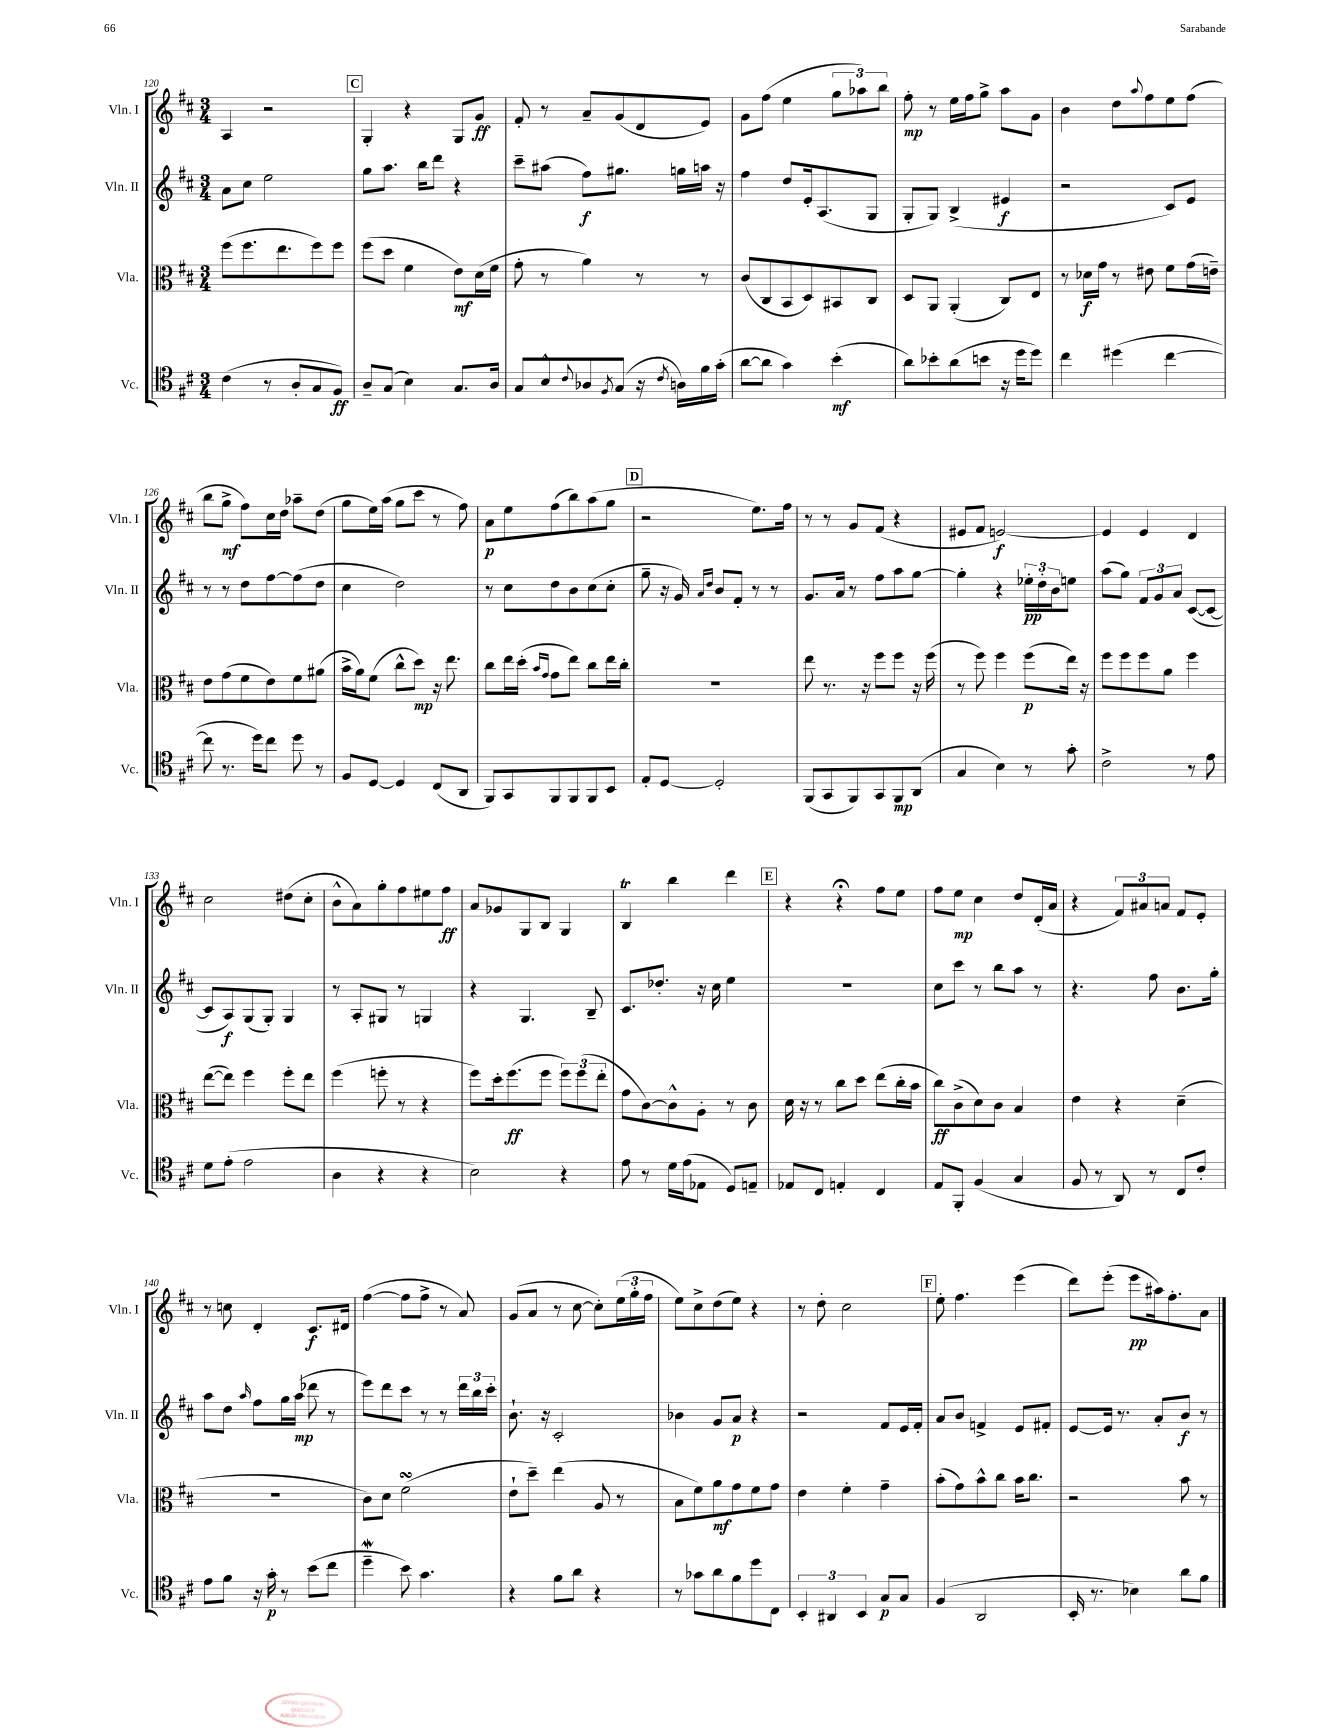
<<
\new StaffGroup <<
\new Staff = "s0" \with { instrumentName = "Vln. I" shortInstrumentName = "Vln. I" } {
    \clef treble \key d \major \numericTimeSignature \time 3/4
    a4 r2 |
    \mark \markup { \box "C" } g4-. r4 g8 g'8\ff |
    fis'8-. r8 a'8-- g'8( d'8 e'8) |
    g'8 fis''8( e''4 \tuplet 3/2 { g''8 aes''8) b''8 } |
    fis''8-.\mp r8 e''16 fis''16 g''8-> a''8 g'8 |
    b'4 d''8 \appoggiatura { a''8 } fis''8 e''8 fis''8( |
    b''8 g''8->\mf fis''8) cis''16 d''16 aes''8-- d''8( |
    g''8 e''16) a''16( g''8 cis'''8 r8 fis''8) |
    a'8\p e''8 fis''8( b''8) a''8( g''8 |
    \mark \markup { \box "D" } r2 e''8.) fis''16 |
    r8 r8 g'8 fis'8( r4 |
    eis'8 fis'8 e'2~\f) |
    e'4 e'4 d'4 |
    cis''2 dis''8( cis''8-. |
    b'8-^ a'8) g''8-. fis''8 eis''8 fis''8\ff |
    a'8 ges'8 g8 b8 g4 |
    b4\trill b''4 d'''4 |
    \mark \markup { \box "E" } r4 r4\fermata fis''8 e''8 |
    fis''8 e''8\mp cis''4 d''8 d'16-.( a'16 |
    r4 \tuplet 3/2 { fis'8) ais'8 a'8 } fis'8 e'8-. |
    r8 c''8 d'4-. cis'8.\f dis'16 |
    fis''4~( fis''8 fis''8-> r8 a'8) |
    g'8( a'8 r8 cis''8~ cis''8-.) \tuplet 3/2 { e''16( g''16-. fis''16 } |
    e''8) cis''8-> d''8( e''8) r4 |
    r8 d''8-. cis''2 |
    \mark \markup { \box "F" } e''8-. fis''4. e'''4( |
    d'''8) e'''8-.( e'''8\pp ais''16) fis''8.-. a'8 \bar "|." |
}
\new Staff = "s1" \with { instrumentName = "Vln. II" shortInstrumentName = "Vln. II" } {
    \clef treble \key d \major \numericTimeSignature \time 3/4
    a'8 cis''8 e''2 |
    \mark \markup { \box "C" } g''8 a''8. b''16 d'''8 r4 |
    cis'''8-- ais''8( fis''8\f) gis''8. g''16 a''16 r16 |
    fis''4 d''8 e'16-. a8.( g8 |
    g8-. g8) b4->( eis'4\f |
    r2 cis'8) e'8 |
    r8 r8 d''8 fis''8~ fis''8( d''8 |
    cis''4 d''2) |
    r8 cis''8 d''8 b'8 cis''8( cis''8-. |
    \mark \markup { \box "D" } g''8-- r16 g'16) \grace { a'16 d''16 } b'8 fis'8-. r8 r8 |
    g'8. a'16 r8 fis''8 a''8 g''8~ |
    g''4-. r4 \tuplet 3/2 { ees''16-.\pp d''16-. b'16 } e''8 |
    a''8( g''8) \tuplet 3/2 { fis'8 g'8 a'8 } cis'8~( cis'8~ |
    cis'8 a8\f) g8( g8-.) g4 |
    r8 a8-. gis8 r8 g4 |
    r4 g4. b8-- |
    cis'8. des''8.-. r16 cis''16 e''4 |
    \mark \markup { \box "E" } R2. |
    cis''8 cis'''8 r8 b''8 a''8 r8 |
    r4. fis''8 b'8. g''16-. |
    a''8 d''8 \grace { a''16 } fis''8 g''16 a''16\mp( des'''8 r8 |
    e'''8) d'''8 cis'''8 r8 r8 \tuplet 3/2 { d'''16 b''16 cis'''16-. } |
    b'8.-! r16 cis'2-. |
    bes'4 g'8 a'8\p r4 |
    r2 fis'8 e'16 fis'16-. |
    \mark \markup { \box "F" } a'8 b'8 f'4-> e'8 fis'8-. |
    e'8~ e'16 r8. a'8-. b'8\f r8 \bar "|." |
}
\new Staff = "s2" \with { instrumentName = "Vla." shortInstrumentName = "Vla." } {
    \clef alto \key d \major \numericTimeSignature \time 3/4
    fis''8( fis''8. e''8. fis''8) fis''8 |
    \mark \markup { \box "C" } fis''8( d''8 fis'4 e'8\mf) d'16( fis'16 |
    g'8-. r8 a'4) r8 r8 |
    cis'8( cis8 b,8 d8) bis,8 cis8 |
    d8 a,8 a,4-.( cis8) e8 |
    r8 des'16\f g'16 r8 eis'8 fis'8 g'16( e'16--) |
    e'8 g'8( fis'8 e'8) fis'8 ais'8( |
    b'16-> a'16) fis'8( cis''8-^ d''8\mp) r16 e''8. |
    cis''8 e''16 d''16-.( \grace { b'16 g'16 } g'8 e''8) cis''8 e''16 cis''16-. |
    \mark \markup { \box "D" } R2. |
    e''8 r8. r16 fis''8 fis''8 r16 fis''16( |
    r8 fis''8) fis''4 fis''8\p( e''16) r16 |
    fis''8 fis''8 fis''8 a'8 fis''4 |
    e''8~( e''8) fis''4 fis''8-. e''8 |
    fis''4( f''8-. r8 r4 |
    fis''8) d''16-. fis''8.\ff( fis''8 \tuplet 3/2 { fis''8) fis''8( e''8-. } |
    g'8 cis'8~) cis'8-^ a8-. r8 cis'8 |
    \mark \markup { \box "E" } d'16 r16 r8 cis''8 d''8 e''8( cis''16-. b'16 |
    cis''8\ff) cis'8->( d'8) cis'8 b4 |
    e'4 r4 d'4--( |
    R2. |
    cis'8) d'8 fis'2\turn( |
    e'8-! d''8--) e''4( a8 r8 |
    b8 fis'8) a'8\mf g'8 fis'8 g'8 |
    e'4 fis'4-. g'4-- |
    \mark \markup { \box "F" } b'8-.( g'8) b'8-^ cis''8 b'16 cis''8. |
    r2 b'8 r8 \bar "|." |
}
\new Staff = "s3" \with { instrumentName = "Vc." shortInstrumentName = "Vc." } {
    \clef tenor \key d \major \numericTimeSignature \time 3/4
    cis'4( r8 a8-. g8 fis8\ff) |
    \mark \markup { \box "C" } a8-- g8( b4) g8. a16 |
    g8 b8-^ \appoggiatura { cis'8 } aes8 \acciaccatura { fis8 } g8( r16 \acciaccatura { cis'8 } a16) fis'16 g'16-.( |
    a'8~ a'8 g'4) b'4-.\mf( |
    a'8) bes'8-. a'8( b'8 r16 d''16 d''8) |
    cis''4 dis''4( cis''4~ |
    cis''8 r8. d''16) cis''8 d''8 r8 |
    fis8 d8~ d4 cis8( a,8 |
    fis,8) g,8 fis,8 fis,8 fis,8 b,8 |
    \mark \markup { \box "D" } e8-. d8~ d2-. |
    fis,8( g,8 fis,8) g,8 fis,8\mp a,8( |
    g4 b4) r8 g'8-. |
    cis'2-> r8 e'8 |
    d'8 e'8-.( e'2 |
    a4 r4 r4 |
    b2) r4 |
    e'8 r8 d'16 e'16( ees8 d8) e8-- |
    \mark \markup { \box "E" } ees8 cis8 e4-. cis4 |
    e8 fis,8-. fis4( g4 |
    fis8 r8 a,8) r8 cis8 cis'8-. |
    e'8 fis'8 r16 g'16-.\p r8 b'8( cis''8 |
    d''4--\mordent b'8) g'4. |
    r4 fis'8 a'8 r4 |
    r8 ges'8 a'8 fis'8 d''8 cis8 |
    \tuplet 3/2 { b,4-. ais,4 b,4 } g8\p g8 |
    \mark \markup { \box "F" } fis4( a,2 |
    b,16-. r8. bes4) a'8 fis'8 \bar "|." |
}
>>
>>
\layout { \context { \Score currentBarNumber = #120 } }
